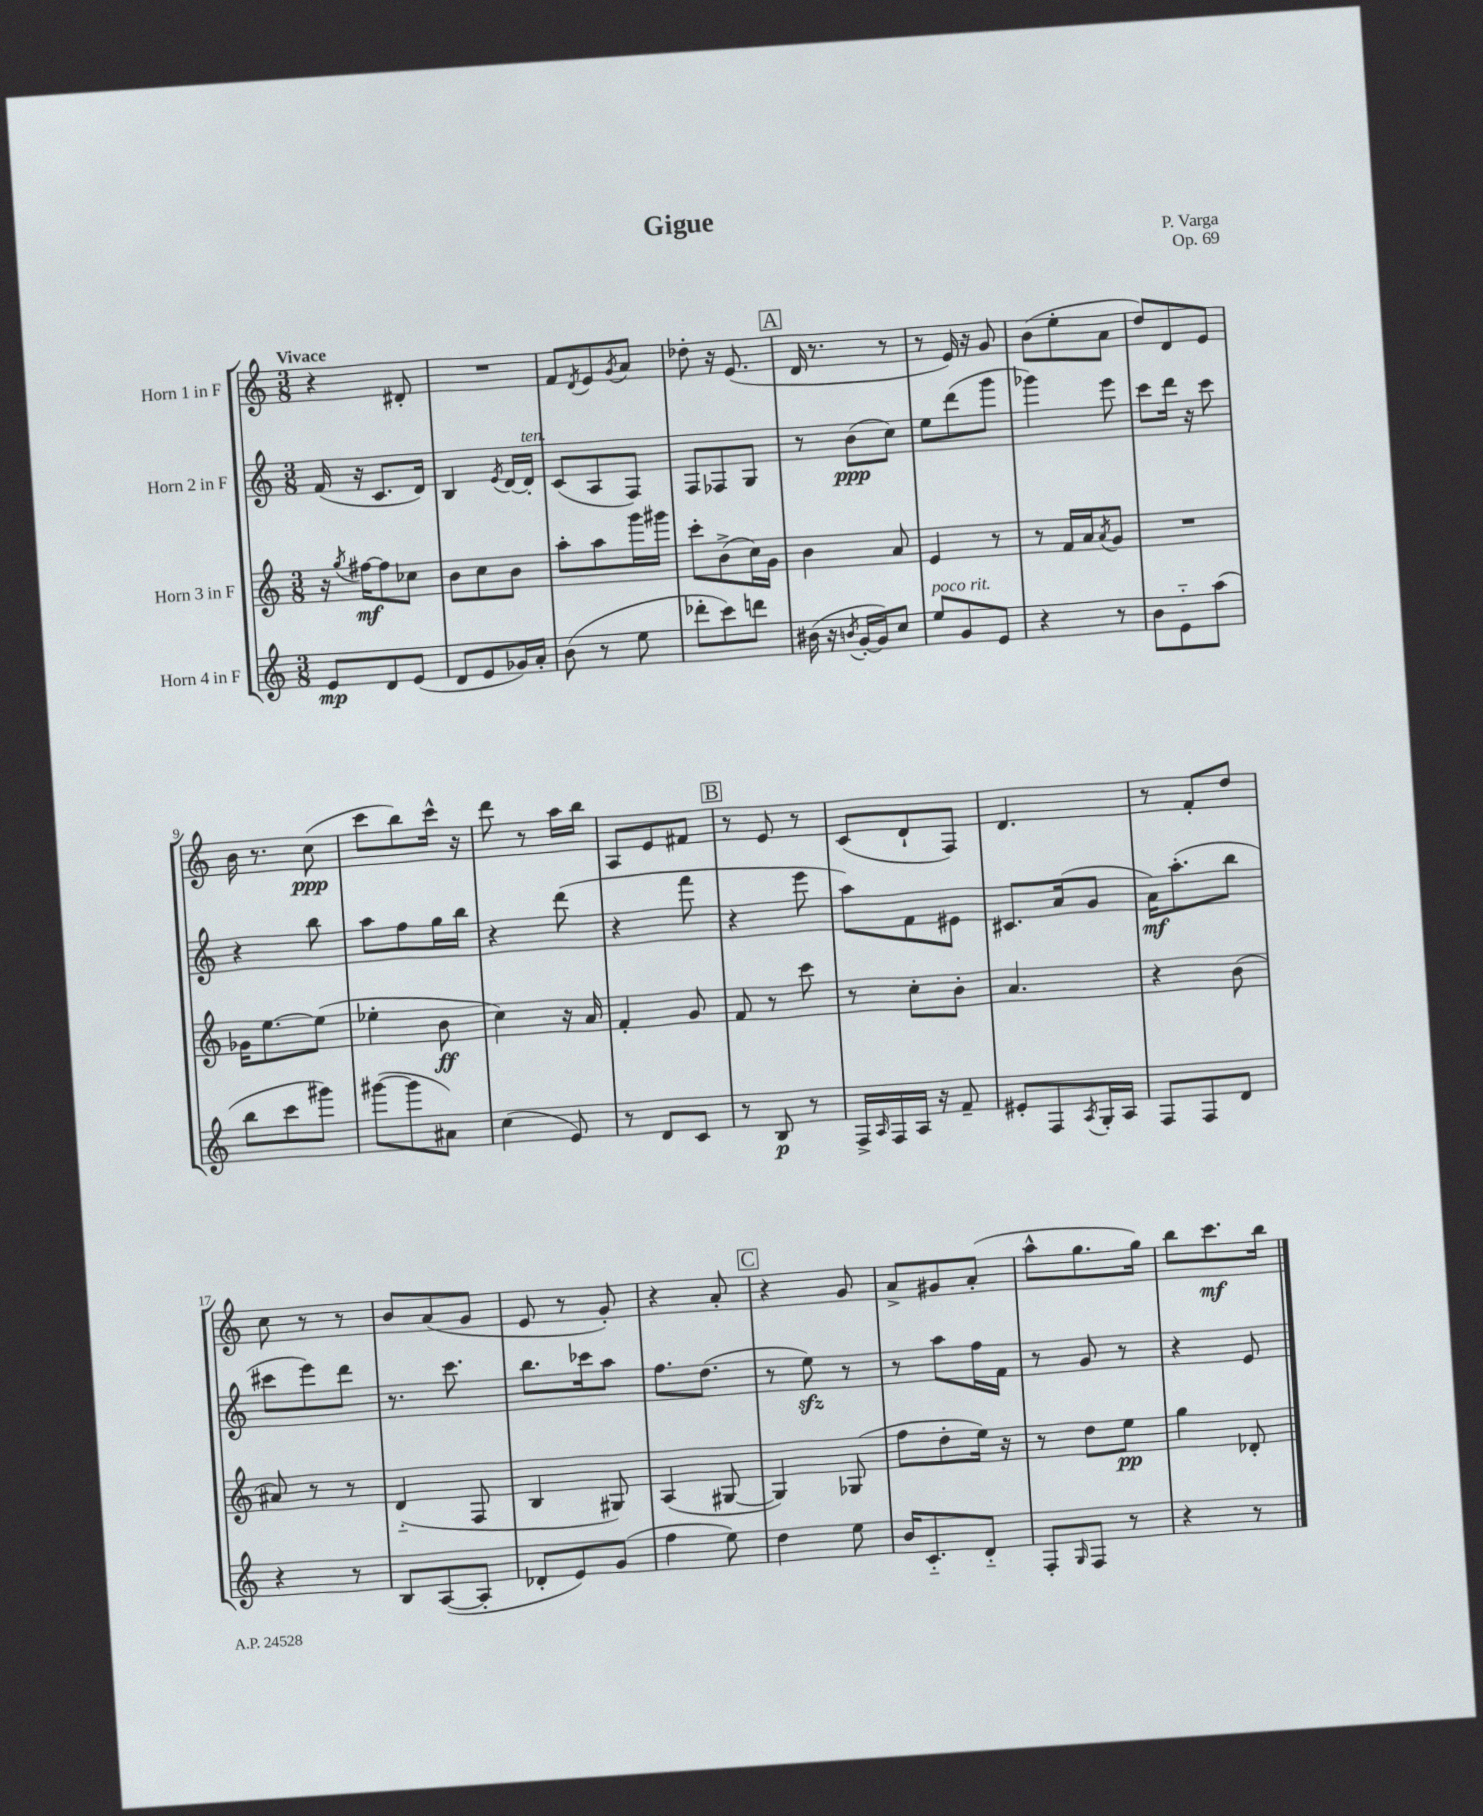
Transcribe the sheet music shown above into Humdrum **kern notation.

**kern	**kern	**kern	**kern
*staff4	*staff3	*staff2	*staff1
*clefG2	*clefG2	*clefG2	*clefG2
*k[]	*k[]	*k[]	*k[]
*M3/8	*M3/8	*M3/8	*M3/8
8e	16r	(16f	4r
.	8qgg	.	.
.	[16ff#	16r	.
8d	8ff#]	8.c	.
(8e	8cc-	.	8d#'
.	.	16d)	.
=	=	=	=
8d	8b	4B	4.r
8e	8cc	.	.
.	.	8qe	.
16g-)	8b	[16d	.
16a'	.	16d']	.
=	=	=	=
(8b	8aa'	(8c	8f
.	.	.	8qd
8r	8aa	8A	8e
.	.	.	8qg
8ee	16ggg	8F)	8a
.	16ggg#	.	.
=	=	=	=
8ddd-'	8ccc'	8F	8dd-'
8ccc)	(8b^	8F-	16r
.	.	.	(8.e
8ddd	16cc)	8G	.
.	16g	.	.
=	=	=	=
(16b#	4b	8r	16d
16r	.	.	8.r
8qb	.	.	.
[16g'	.	(8b	.
16g])	.	.	.
8cc	8a	8cc)	8r
=	=	=	=
8ee	4e	8ee	8r
8g	.	(8ddd	16e)
.	.	.	16r
8e	8r	8ggg	8g
=	=	=	=
4r	8r	4ggg-)	(8b
.	16f	.	8ee'
.	16a	.	.
.	8qa	.	.
8r	8g	8eee	8a
=	=	=	=
8b	4.r	8ccc	8dd)
8e'~	.	16ddd	8d
.	.	16r	.
(8aa	.	8ccc	8e
=	=	=	=
8bb	16g-	4r	16b
.	[8.ee	.	8.r
8ccc	.	.	.
8ggg#)	(8ee]	8bb	(8cc
=	=	=	=
([8ggg#	4ee-'	8aa	8ccc
8ggg#]	.	8ff	8bb)
8a#)	8b	16gg	16ccc^^
.	.	16bb	16r
=	=	=	=
(4cc	4cc)	4r	8ddd
.	.	.	8r
8e)	16r	(8ddd	16aa
.	16a	.	16bb
=	=	=	=
8r	4f'	4r	8A
8d	.	.	8e
8c	8g	8fff	8f#
=	=	=	=
8r	8f	4r	8r
8B	8r	.	8e
8r	8ccc	8eee	8r
=	=	=	=
16F^	8r	8aa)	(8c
16qqA	.	.	.
16F	.	.	.
16A	8cc'	8f	8d`
16r	.	.	.
8f~	8b'	8e#	8F)
=	=	=	=
8e#'	4.a	8.c#	4.d
8F	.	.	.
.	.	(16a	.
8qA	.	.	.
16G'	.	8g	.
16A	.	.	.
=	=	=	=
8F	4r	16a)	8r
.	.	(8.aa'	.
8F	.	.	8f'
8d	(8b	8bb	8dd
=	=	=	=
4r	8a#)	8ccc#	8cc
.	8r	8eee)	8r
8r	8r	8ddd	8r
=	=	=	=
8B	(4d'~	8.r	8b
([8A	.	.	(8a
.	.	8.ccc	.
8A']	8F	.	8g
=	=	=	=
8d-'	4B	8.bb	8e
8e)	.	.	8r
.	.	16ccc-	.
(8g	8G#)	8aa	8g')
=	=	=	=
4ff	(4A	8.ff	4r
.	.	(8.dd	.
8ee)	[8G#	.	8a'
=	=	=	=
4dd	4G#])	8r	4r
.	.	8ee)	.
8ee	(8G-	8r	8g
=	=	=	=
16b	8ff	8r	8a^
8.c'~	.	.	.
.	8dd'	8aa	8g#
8d'~	16ee)	16ff	(8a'
.	16r	16f	.
=	=	=	=
8F'	8r	8r	8aa^^
16qqG	.	.	.
8F	8dd	8g	8.gg
8r	8ee	8r	.
.	.	.	16gg)
=	=	=	=
4r	4gg	4r	8bb
.	.	.	8.ccc
8r	8d-'	8e	.
.	.	.	16bb
==	==	==	==
*-	*-	*-	*-
